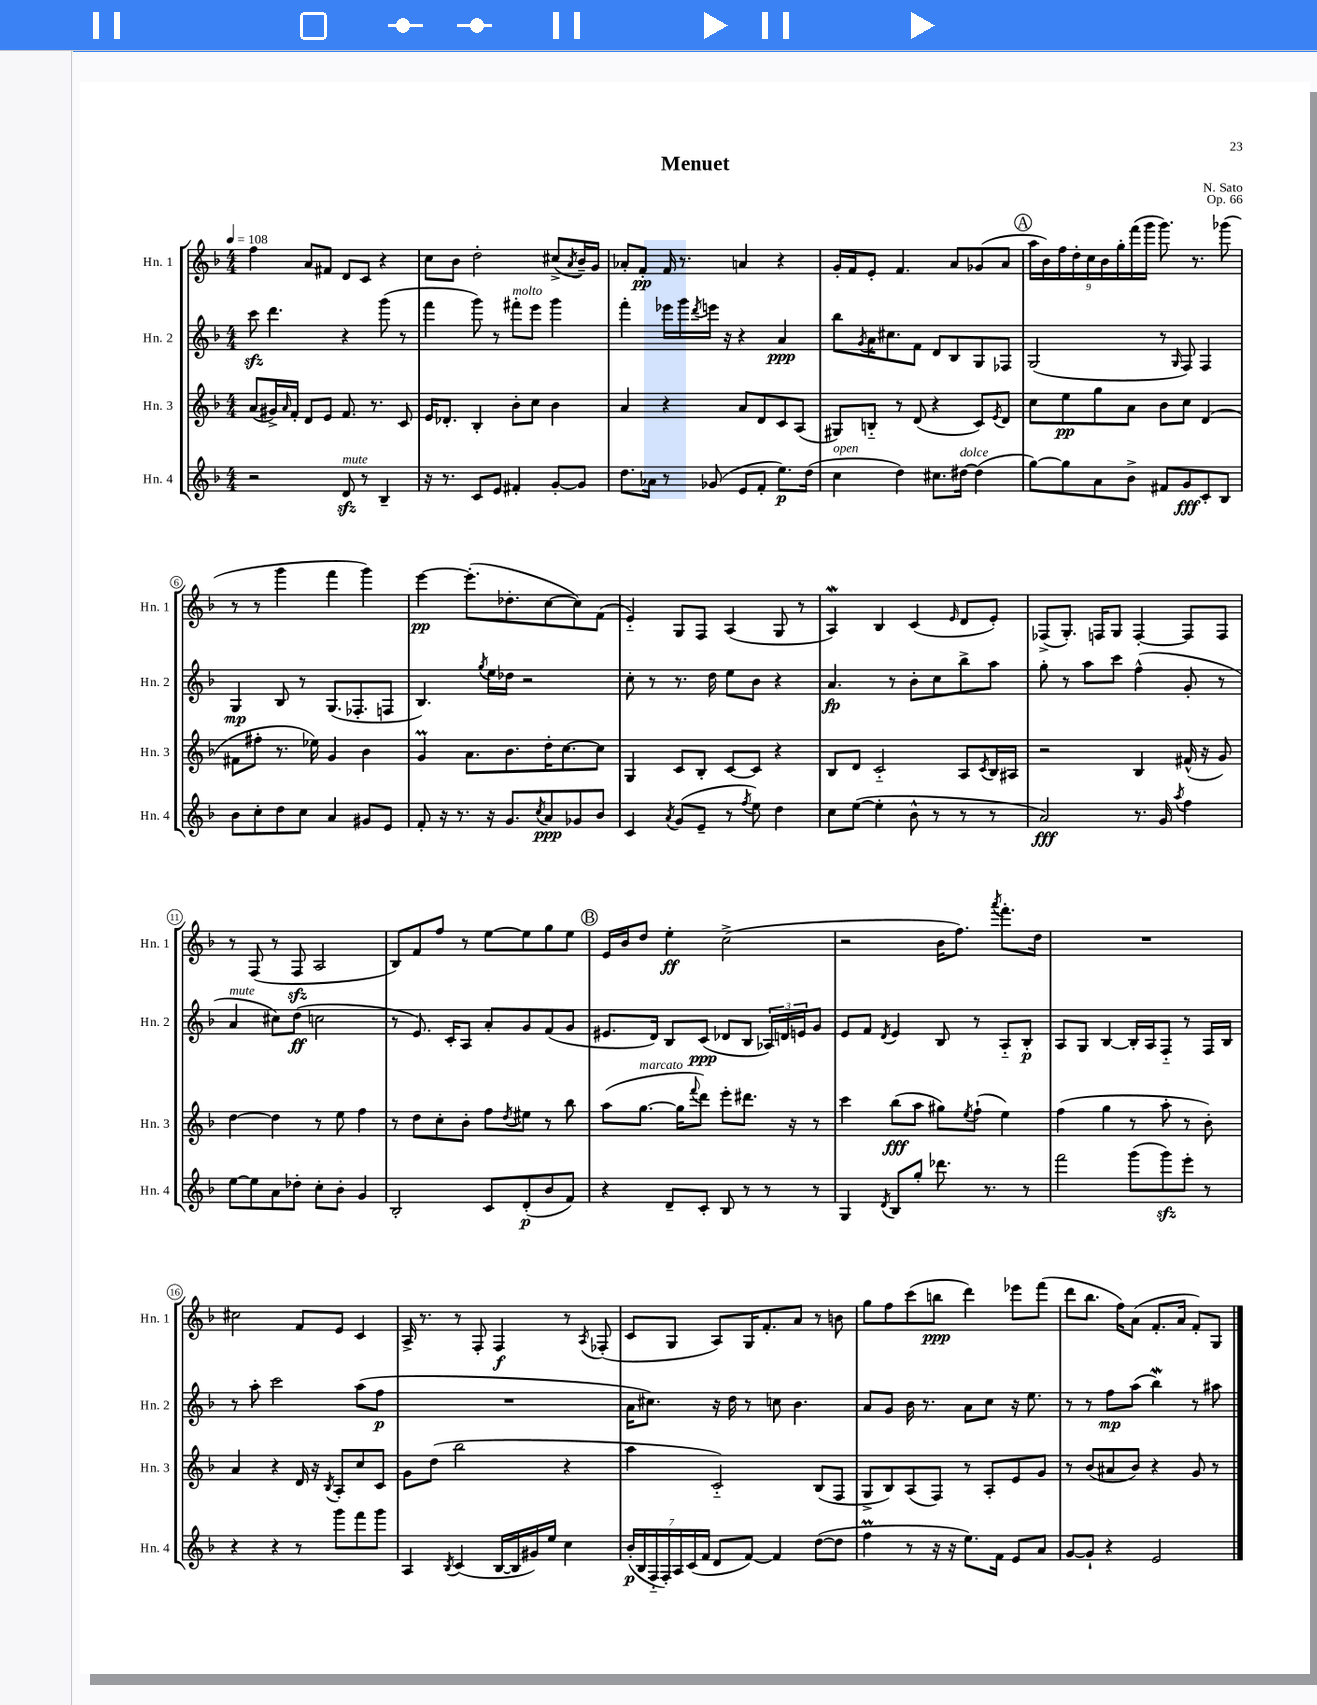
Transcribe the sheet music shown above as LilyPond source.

\header { title = "Menuet" composer = "N. Sato" opus = "Op. 66" }
<<
\new StaffGroup <<
\new Staff = "s0" \with { instrumentName = "Hn. 1" shortInstrumentName = "Hn. 1" } {
    \clef treble \key f \major \numericTimeSignature \time 4/4 \tempo 4 = 108
    f''4 a'8 fis'8 d'8 c'8 r4 |
    c''8 bes'8 d''2-. cis''8->( \acciaccatura { a'8 } bes'16--) g'16 |
    aes'8-. f'8-.\pp f'16 r8. a'4 r4 |
    g'16-. f'16 e'8-. f'4. a'8 ges'8( a'8 |
    \mark \markup { \circle "A" } \tuplet 9/8 { a''16 bes'16) f''16 d''16-. c''16 bes'16 g''16-. f'''16( g'''16 } g'''8.) r8. ges'''8( |
    r8 r8 g'''4 f'''4 g'''4) |
    e'''4~\pp e'''8.-.( des''8.-. c''8~ c''8) f'8( |
    e'4-_) g8 f8 a4( g8 r8 |
    a4\mordent) bes4 c'4( \grace { e'16 } d'8 e'8-.) |
    fes8->( g8.-.) f16 g8 f4~-. f8 f8 |
    r8 f8( r8 f8\sfz a2 |
    bes8) f'8 f''8 r8 e''8~ e''8 g''8 e''8 |
    \mark \markup { \circle "B" } e'16 bes'16 d''8 e''4-.\ff c''2->( |
    r2 bes'16 f''8.) \acciaccatura { a'''8 } f'''8.-. d''16 |
    R1 |
    cis''2 f'8 e'8 c'4 |
    a16-> r8. r8 f8-. f4\f r8 \acciaccatura { a8 } fes8-.( |
    c'8 g8 a8) g16 f'8.-. a'8 r8 b'8 |
    g''8 f''8 c'''8( b''8\ppp d'''4) ees'''8 f'''8( |
    d'''8 bes''8. f''16) a'8( f'8.-. a'16 f'8-.) g8 \bar "|." |
}
\new Staff = "s1" \with { instrumentName = "Hn. 2" shortInstrumentName = "Hn. 2" } {
    \clef treble \key f \major \numericTimeSignature \time 4/4
    c'''8\sfz d'''4. r4 g'''8( r8 |
    f'''4 g'''8) r8 fis'''8-.^\markup { \italic "molto" } e'''8 g'''4 |
    f'''4-. ees'''16 g'''16 \acciaccatura { d'''8 } e'''16 r16 r4 a'4\ppp |
    bes''8 \acciaccatura { g'8 } a'16 cis''8. f'8 d'8 bes8 g8 fes8 |
    \mark \markup { \circle "A" } g2( r8 \grace { g16 } f8) f4 |
    g4\mp bes8 r8 g8.( fes8.-. f8 |
    bes4.) \acciaccatura { g''8 } e''16 des''16 r2 |
    c''8-. r8 r8. d''16 e''8 bes'8 r4 |
    a'4.\fp r8 bes'8-. c''8 bes''8-> a''8 |
    g''8-. r8 a''8 c'''8 f''4-^( g'8-. r8 |
    a'4^\markup { \italic "mute" } cis''8) d''8\ff( c''2 |
    r8 e'8.) c'16-. a8 a'8-. g'8 f'8( g'8 |
    \mark \markup { \circle "B" } eis'8. d'16) bes8 c'8\ppp( des'8 bes8 \tuplet 3/2 { aes16) d'16 e'16 } g'8 |
    e'8 f'8 \acciaccatura { d'8 } e'4 bes8 r8 a8-_ bes8-.\p |
    a8 g8 bes4~ bes16-. a16 f8-_ r8 f16 bes16 |
    r8 a''8-. c'''2 a''8( f''8\p |
    R1 |
    a'16 cis''8.) r16 d''16 r8 c''8 bes'4. |
    a'8 g'8 bes'16 r8. a'8 c''8 r16 e''8. |
    r8 r8 f''8\mp a''8( bes''4\mordent) r8 ais''8 \bar "|." |
}
\new Staff = "s2" \with { instrumentName = "Hn. 3" shortInstrumentName = "Hn. 3" } {
    \clef treble \key f \major \numericTimeSignature \time 4/4
    a'8( gis'16->) \grace { a'16 } f'16-. d'8 e'8 f'8. r8. c'8 |
    e'16 des'8.-. bes4-. bes'8-. c''8 bes'4 |
    a'4 r4 a'8 d'8 c'8 a8( |
    gis8) b8-_ r8 d'8( r4 c'8) \acciaccatura { e'8 } d'8 |
    \mark \markup { \circle "A" } c''8 e''8\pp g''8 a'8 bes'8 c''8 d'4( |
    fis'8 fis''8-. r8. ees''16) g'4 bes'4 |
    g'4\prall a'8. bes'8. d''16-. c''8.~ c''8 |
    g4 c'8 bes8-. c'8~ c'8 r4 |
    bes8 d'8 c'2-_ a8 \acciaccatura { c'8 } bes16 ais16 |
    r2 bes4 fis'16-^( r16 g'8) |
    d''4~ d''4 r8 e''8 f''4 |
    r8 d''8 c''8-. bes'8-. f''8 \acciaccatura { d''8 } eis''8 r8 bes''8 |
    \mark \markup { \circle "B" } a''8( g''8.~^\markup { \italic "marcato" } g''16 \appoggiatura { f'''8 } d'''8) e'''8-. dis'''8. r16 r8 |
    c'''4 bes''8\fff( a''8 gis''8) \acciaccatura { e''8 } f''8-!( e''4) |
    f''4( g''4 r8 a''8-. r8 bes'8-.) |
    a'4 r4 d'16 r16 \acciaccatura { bes8 } a8-. c''8 c'8 |
    g'8 d''8( bes''2 r4 |
    a''4 c'2-_) bes8( f8 |
    g8-> bes8) a8( f8) r8 a8-. e'8 g'8 |
    r8 bes'8( ais'8 bes'8) r4 g'8 r8 \bar "|." |
}
\new Staff = "s3" \with { instrumentName = "Hn. 4" shortInstrumentName = "Hn. 4" } {
    \clef treble \key f \major \numericTimeSignature \time 4/4
    r2 d'8\sfz^\markup { \italic "mute" } r8 bes4-- |
    r16 r8. c'8 e'8 fis'4-. g'8~-. g'8 |
    d''8. aes'16 r8 ges'8( e'8 f'8-. e''8.\p) d''16( |
    c''4^\markup { \italic "open" } d''4) cis''8. dis''16~^\markup { \italic "dolce" } dis''4( |
    \mark \markup { \circle "A" } g''8~) g''8 a'8 bes'8-> fis'8 g'8\fff c'8-. bes8 |
    bes'8 c''8-. d''8 c''8 a'4 gis'8 e'8 |
    f'8-. r16 r8. r16 g'8. \acciaccatura { c''8 } a'8\ppp ges'8 bes'8 |
    c'4 \acciaccatura { a'8 } g'8( e'8-- r8 \acciaccatura { f''8 } e''8) d''4 |
    c''8 e''8~( e''4-. bes'8-^ r8 r8 r8 |
    a'2\fff) r8. g'16 \acciaccatura { a''8 } f''4 |
    e''8~ e''8 a'8 des''8-. c''8-. bes'8-. g'4 |
    bes2-. c'8 d'8-.\p( bes'8 f'8) |
    \mark \markup { \circle "B" } r4 d'8-- c'8-. bes8 r8 r8 r8 |
    g4 \acciaccatura { d'8 } bes8 g''8-. des'''8. r8. r8 |
    f'''2 g'''8( g'''8\sfz) e'''8-. r8 |
    r4 r4 r8 g'''8 f'''8 g'''8 |
    a4 \acciaccatura { bes8 } c'4( bes16~ bes16 gis'16) e''16 c''4 |
    \tuplet 7/4 { bes'16-.\p( bes16 f16-_ f16-.) a16 c'16( f'16 } d'8 f'8~) f'4 d''8~( d''8 |
    f''4\prall r8 r16 r16 e''8.) f'16 e'8 a'8 |
    g'8~ g'8-! r4 e'2 \bar "|." |
}
>>
>>
